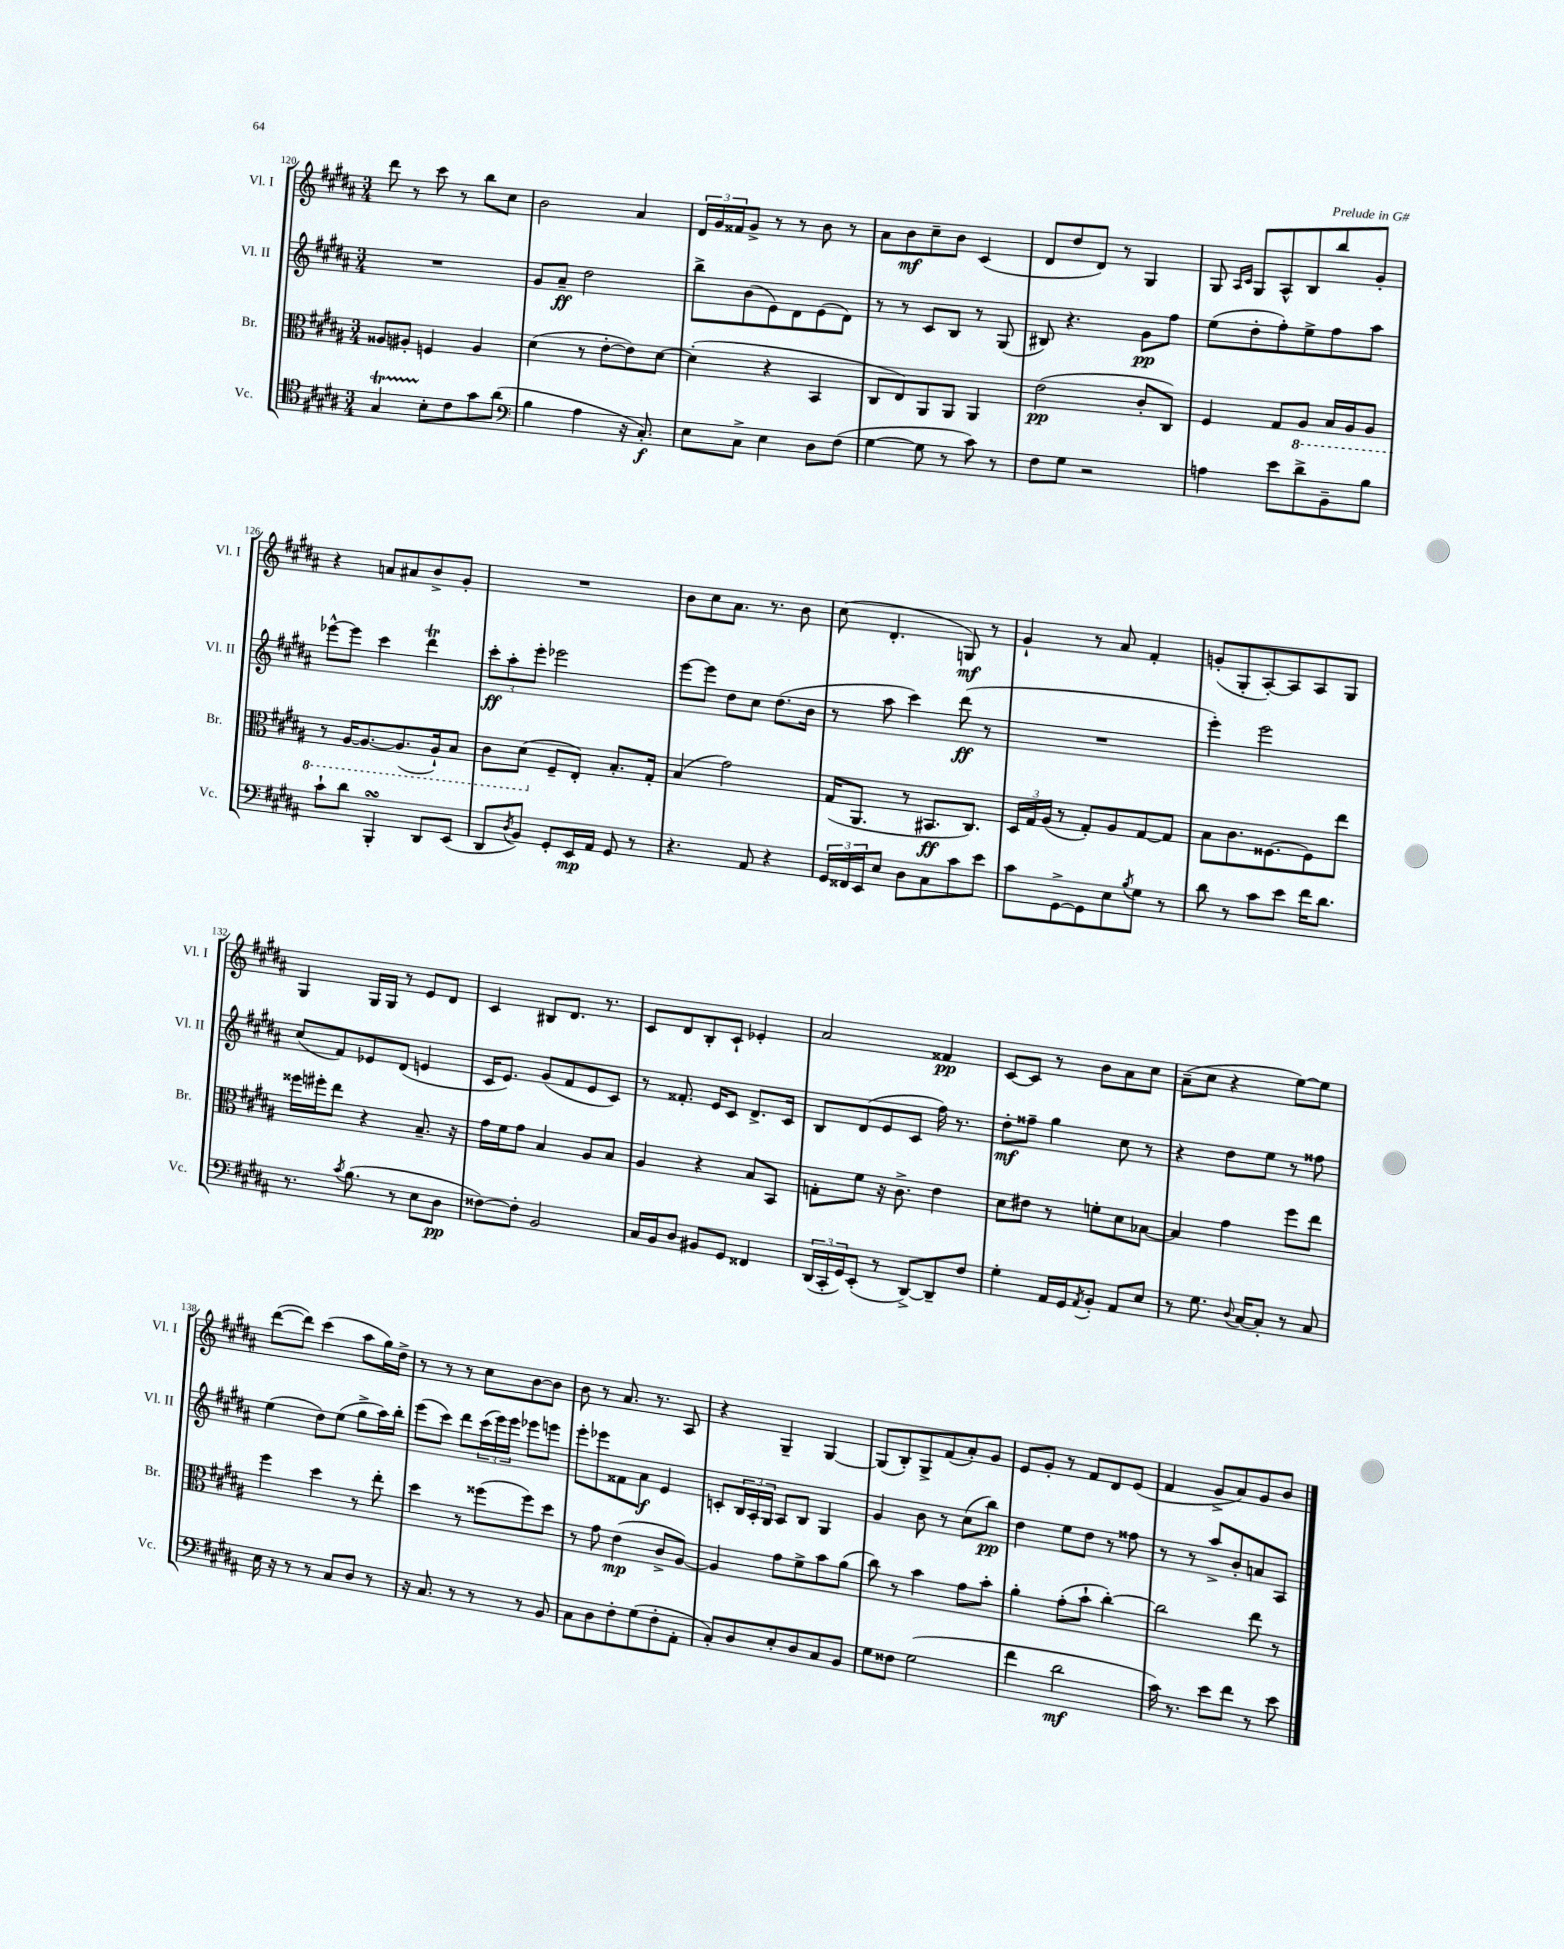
<<
\new StaffGroup <<
\new Staff = "s0" \with { instrumentName = "Vl. I" shortInstrumentName = "Vl. I" } {
    \clef treble \key b \major \numericTimeSignature \time 3/4
    dis'''8 r8 cis'''8 r8 b''8 cis''8 |
    b'2 ais'4 |
    \tuplet 3/2 { dis'16 gis'16 fisis'16 } gis'8-> r8 r8 b'8 r8 |
    ais'8 b'8\mf cis''8-- b'8 cis'4( |
    dis'8 dis''8 dis'8) r8 gis4 |
    gis8 \grace { ais16 cis'16 } gis8 ais8-^ b8 b''8 gis'8-. |
    r4 a'8 ais'8 b'8-> gis'8-. |
    R2. |
    b'8 cis''8 ais'8. r8. b'8 |
    cis''8( dis'4.-. g8\mf) r8 |
    gis'4-! r8 ais'8 fis'4-. |
    g'8-.( gis8-. ais8~-.) ais8 ais8 gis8 |
    gis4 gis16 gis16 r8 e'8 dis'8 |
    cis'4 bis8 dis'8. r8. |
    cis'8 dis'8 b8-. cis'8-! ees'4-. |
    ais'2 fisis'4\pp |
    cis'8~ cis'8 r8 b'8 ais'8 cis''8 |
    ais'8--( cis''8 r4 e''8~) e''8 |
    dis'''8~( dis'''8) cis'''4( ais''8 gis''16) dis''16-> |
    r8 r8 r8 cis''8 b'8~ b'8 |
    b'8 r8 ais'8. r8. ais8 |
    r4 gis4-- gis4~ |
    gis8( b8-.) gis8-> fis'8( ais'8-.) gis'8 |
    e'8 gis'8-. r8 fis'8 dis'8 e'8( |
    fis'4 gis'8-> ais'8) gis'8 b'8 \bar "|." |
}
\new Staff = "s1" \with { instrumentName = "Vl. II" shortInstrumentName = "Vl. II" } {
    \clef treble \key b \major \numericTimeSignature \time 3/4
    R2. |
    gis'8 ais'8--\ff dis''2 |
    b''8-> b'8( e'8) dis'8 e'8( dis'8) |
    r8 r8 cis'8 b8 r8 gis8( |
    bis8) r4. gis'8\pp fis''8 |
    e''8( dis''8-. fis''8-.) e''8-> fis''8 ais''8 |
    ees'''8~-^ ees'''8 cis'''4 dis'''4\trill |
    \tuplet 3/2 { cis'''8-.\ff ais''8-. e'''8-. } ees'''2 |
    e'''8~ e'''8 dis''8 cis''8 dis''8.( b'16 |
    r8 ais''8 cis'''4) dis'''8\ff( r8 |
    R2. |
    e'''4-.) e'''2 |
    cis''8( fis'8) ees'8 dis'8( e'4 |
    cis'16 e'8.) gis'8( fis'8 e'8 cis'8) |
    r8 fisis'8.-. e'16 cis'8 dis'8.-> cis'16 |
    b8 dis'8( e'8 cis'8 fis''16) r8. |
    dis''8-.\mf fisis''8-- gis''4 cis''8 r8 |
    r4 dis''8 e''8 r8 fisis''8 |
    e''4( dis''8) e''8( gis''8-> ais''16) b''16-. |
    e'''8( cis'''8) dis'''8 \tuplet 3/2 { cis'''16( e'''16) e'''16 } ees'''8 e'''8 |
    e'''8-. ees'''8 fisis'8 ais'8\f e'4 |
    c'8-. \tuplet 3/2 { b16 ais16-. gis16 } ais8 b8 gis4 |
    gis'4 b'8 r8 cis''8( b''8\pp) |
    dis''4 e''8 dis''8 r8 fisis''8 |
    r8 r8 ais''8-> b'8-. a'8 ais8 \bar "|." |
}
\new Staff = "s2" \with { instrumentName = "Br." shortInstrumentName = "Br." } {
    \clef alto \key b \major \numericTimeSignature \time 3/4
    aisis8 ais8-. f4 ais4 |
    dis'4( r8 e'8~-. e'8) dis'8~ |
    dis'4-.( r4 b,4 |
    cis8 e8) ais,8 ais,8 ais,4 |
    e'2\pp( cis'8-. cis8) |
    fis4 gis8 \ottava #-1 ais,8 b,16 ais,16 ais,8 |
    r8 ais,16~ ais,8.~ ais,8.( ais,16-!) b,8 |
    cis8 dis8( \ottava #0 fis8-- e8-.) b8.-. gis16-. |
    b4( gis'2) |
    gis16( ais,8. r8 bis,8.\ff cis8.) |
    \tuplet 3/2 { dis16 gis16 ais16( } r8 gis8-.) ais8 gis8~ gis8 |
    b8 cis'8. fisis8.~ fisis8 e''8 |
    fisis''16 fis''16-. e''8 r4 b8.-- r16 |
    gis'16 fis'16 gis'8 b4 ais8 b8 |
    ais4 r4 b8 b,8 |
    g8-. fis'8 r16 cis'8.-> e'4 |
    dis'8 eis'8 r8 f'8-. dis'8 bes8~ |
    bes4 gis'4 fis''8 e''8 |
    fis''4 dis''4 r8 e''8-. |
    dis''4 r8 fisis''8( fisis''8) dis''8 |
    r8 gis'8 e'4\mp( cis'8-> ais8~) |
    ais4 gis'8 fis'8-> b'8 ais'8( |
    cis''8) r8 b'4 gis'8 b'8-. |
    ais'4-. gis'8-.( b'8-! cis''4~-.) |
    cis''2 e''8 r8 \bar "|." |
}
\new Staff = "s3" \with { instrumentName = "Vc." shortInstrumentName = "Vc." } {
    \clef tenor \key b \major \numericTimeSignature \time 3/4
    gis4\startTrillSpan b8-.\stopTrillSpan cis'8 gis'8 ais'8( |
    \clef bass b4 ais4 r16 cis8.-.\f) |
    e8 cis8-> e4 dis8 fis8( |
    gis4~ gis8 r8 cis'8) r8 |
    fis8 gis8 r2 |
    a4 e'8 dis'8-> b,8-- b8 |
    cis'8-! dis'8 b,,4-.\turn dis,8 e,8( |
    dis,8 \acciaccatura { dis8 } b,8) gis,8-. e,16\mp ais,16 gis,8 r8 |
    r4. ais,8 r4 |
    \tuplet 3/2 { gis,16 fisis,16 e,16 } e8 dis8 cis8 cis'8 e'8 |
    cis'8 gis,8~-> gis,8 e8 \acciaccatura { b8 } gis8 r8 |
    dis'8 r8 cis'8 e'8 fis'16 dis'8. |
    r8. \acciaccatura { cis'8 } b8.( r8 e8 dis8\pp |
    fisis8~) fisis8-. b,2 |
    cis16 b,16 dis8 bis,8 gis,8 fisis,4 |
    \tuplet 3/2 { dis,16( cis,16-. gis,16) } e,8-.( r8 dis,8~->) dis,8-- fis8 |
    gis4-. ais,16 gis,16 \acciaccatura { ais,8 } b,8-. ais,8 e8 |
    r8 gis8. \appoggiatura { dis8 } cis16~ cis8-. r8 cis8 |
    e16 r16 r8 r8 cis8 dis8 r8 |
    r16 cis8. r8 r8 r8 b,8 |
    cis8 dis8 fis8-. gis8( fis8-. ais,8-. |
    cis8-.) dis8 e8-. dis8 cis8 b,8 |
    gis8 fisis8 gis2( |
    fis'4 dis'2\mf |
    cis'16) r8. e'8 fis'8 r8 e'8 \bar "|." |
}
>>
>>
\layout { \context { \Score currentBarNumber = #120 } }
